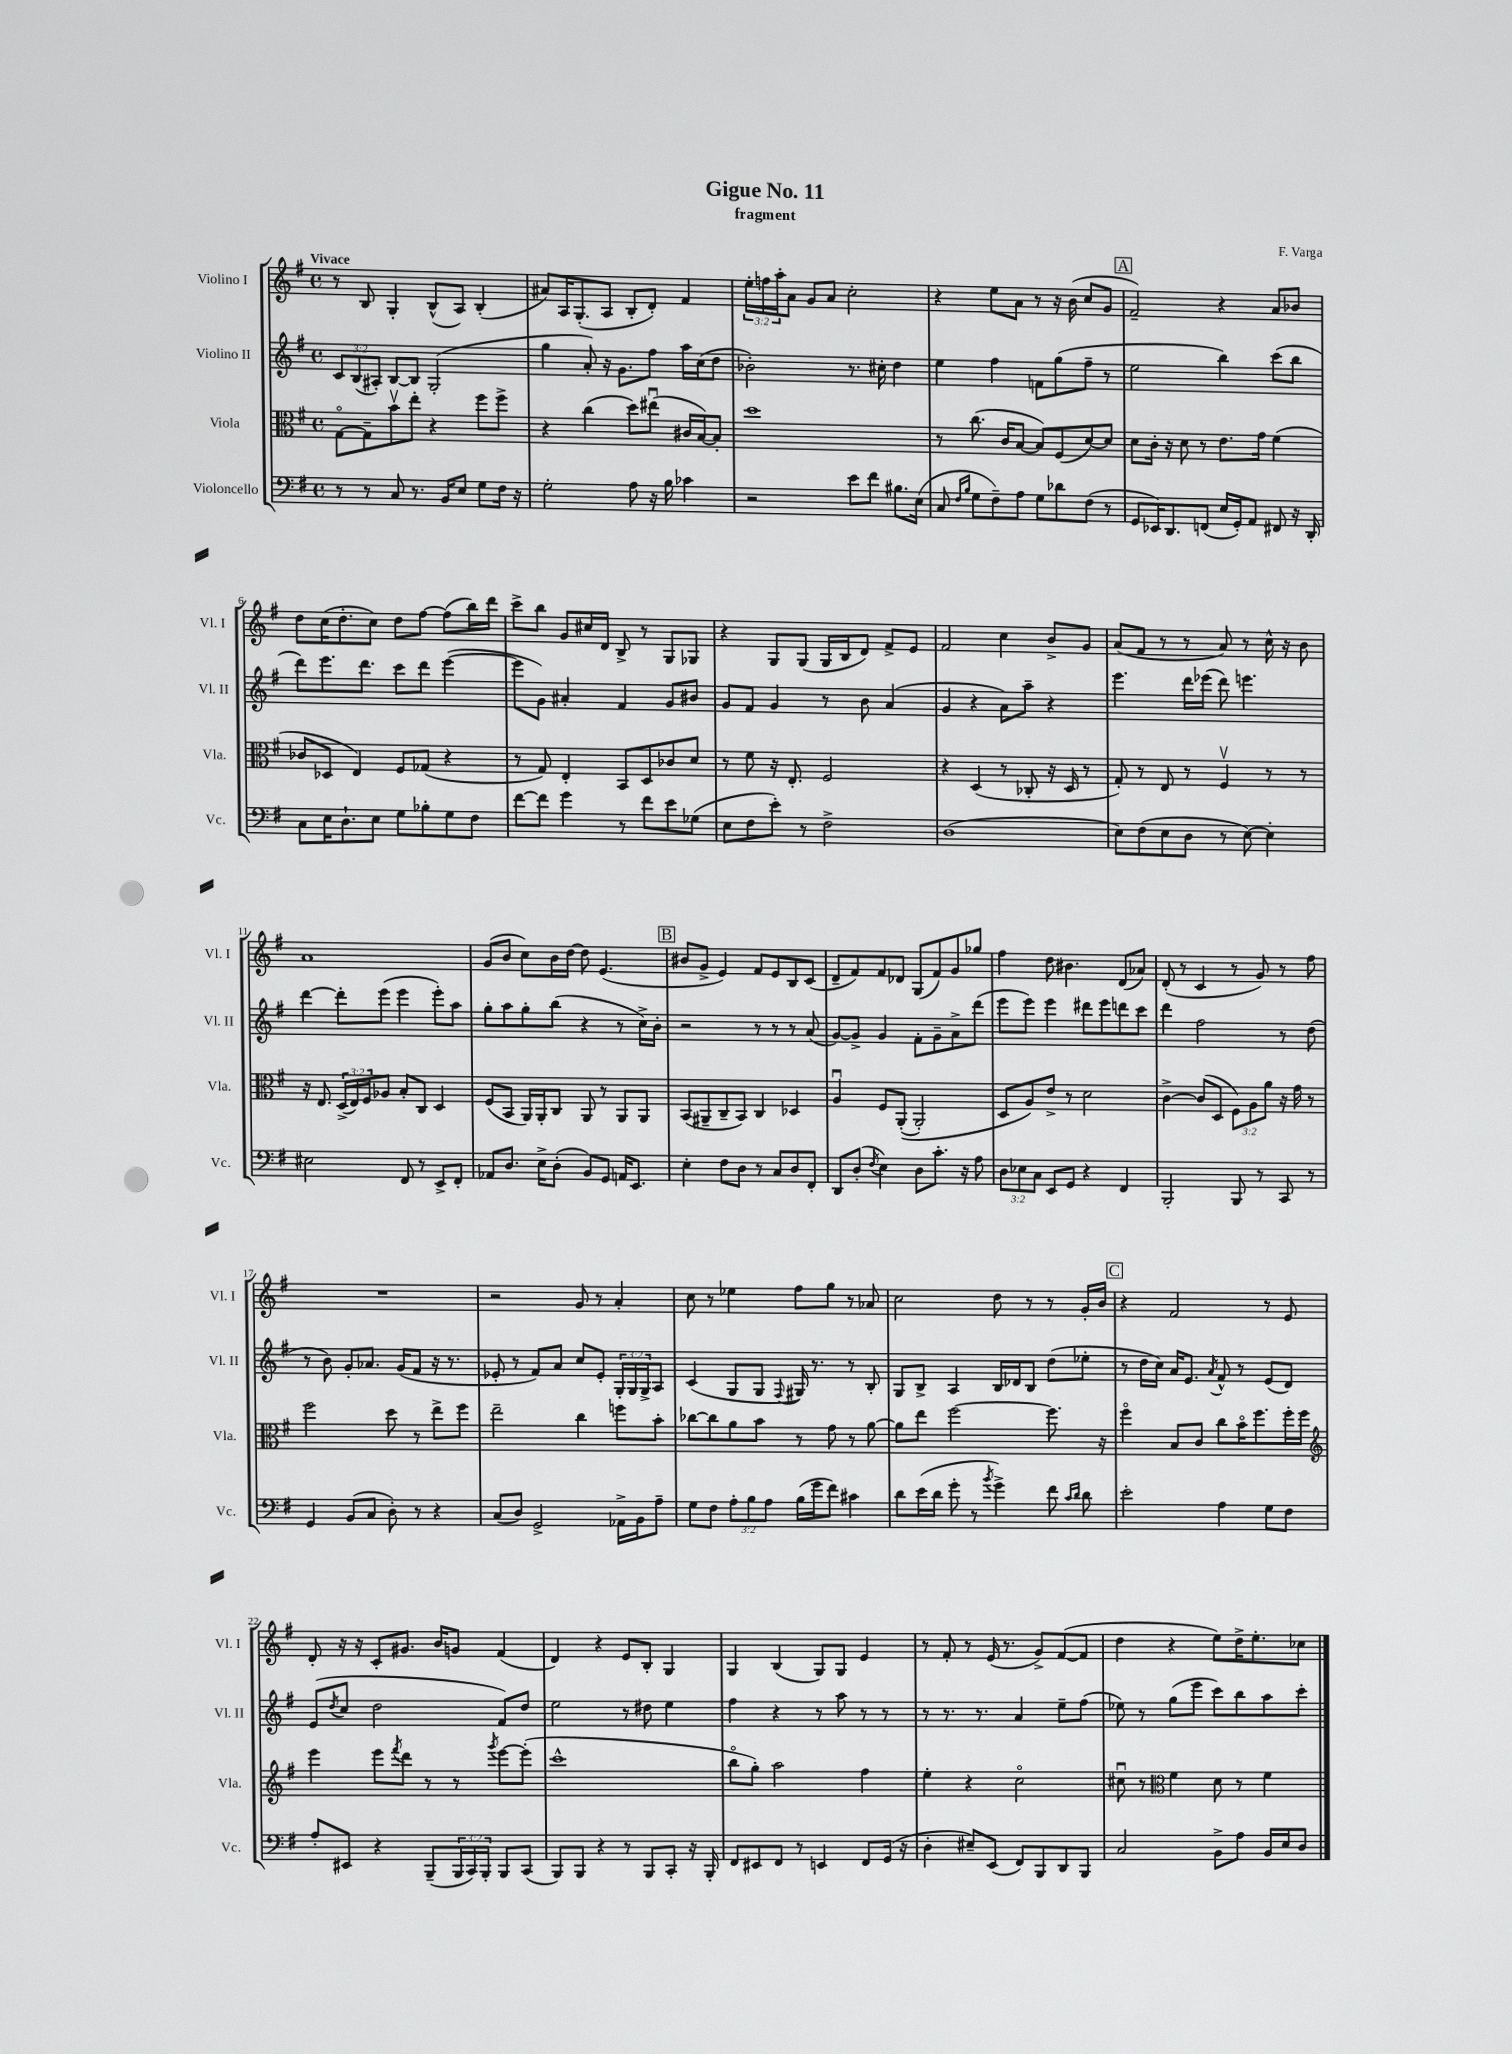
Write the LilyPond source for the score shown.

\header { title = "Gigue No. 11" composer = "F. Varga" subtitle = "fragment" }
<<
\new StaffGroup <<
\new Staff = "s0" \with { instrumentName = "Violino I" shortInstrumentName = "Vl. I" } {
    \clef treble \key g \major \defaultTimeSignature \time 4/4 \override Staff.TupletNumber.text = #tuplet-number::calc-fraction-text \tempo "Vivace"
    r8 b8 g4-. b8-^( a8) b4-.( |
    ais'8) a16 g8.-.( a8 b8-. d'8-.) fis'4 |
    \tuplet 3/2 { e''16-. f''16 a''16-. } a'8 g'8 a'8 c''2-. |
    r4 e''8 a'8 r8 r16 b'16( c''8 g'8 |
    \mark \markup { \box "A" } fis'2--) r4 a'8 bes'8 |
    d''8 c''16( d''8.-. c''8) d''8 fis''8~ fis''8( b''16) d'''16 |
    c'''8-> b''8 g'8 cis''16 d'16 b8-> r8 g8 ges8 |
    r4 g8 g8( g16 b16 d'8) fis'8-> e'8 |
    fis'2 c''4 b'8-> g'8 |
    a'8( fis'8 r8 r8 a'8) r8 c''16-^ r16 b'8 |
    a'1 |
    g'8( b'8 c''8) b'16 d''16~ d''8 e'4.( |
    \mark \markup { \box "B" } bis'8 g'8-> e'4) fis'8 e'8 b8 c'8( |
    d'8-- fis'8) fis'8 des'8 g8( fis'8) g'8 ges''8 |
    fis''4 d''8 bis'4. d'8( aes'8) |
    d'8-.( r8 c'4 r8 g'8) r8 fis''8 |
    R1 |
    r2 g'8 r8 a'4-. |
    c''8 r8 ees''4 fis''8 g''8 r8 aes'8 |
    c''2 d''8 r8 r8 g'16-. b'16 |
    \mark \markup { \box "C" } r4 fis'2 r8 e'8 |
    d'8-. r16 r16 c'8-. gis'8. b'16 g'8 fis'4( |
    d'4) r4 e'8 b8-. g4 |
    g4 b4( g8) g8 e'4 |
    r8 fis'8-. r8 e'16( r8. g'8->) fis'8~( fis'8 |
    d''4 r4 e''8) d''16-> e''8.-. ces''8 \bar "|." |
}
\new Staff = "s1" \with { instrumentName = "Violino II" shortInstrumentName = "Vl. II" } {
    \clef treble \key g \major \defaultTimeSignature \time 4/4 \override Staff.TupletNumber.text = #tuplet-number::calc-fraction-text
    \tuplet 3/2 { c'8 b8( ais8-.) } b8~ b8 g2-.( |
    g''4 a'8-.) r16 g'8. fis''8 a''16 c''16( d''8 |
    bes'2-.) r8. cis''16-. d''4 |
    e''4 fis''4 f'8 g''8( fis''8-- r8 |
    \mark \markup { \box "A" } e''2 b''4) c'''8( b''8 |
    d'''8) e'''8. d'''8. c'''8 d'''8 e'''4~( |
    e'''8 g'8) ais'4-. fis'4 g'8 bis'8 |
    g'8 fis'8 g'4 r8 b'8 a'4( |
    g'4 r4 a'8) a''8-- r4 |
    e'''4. d'''16 ees'''16( d'''8) e'''4. |
    d'''4~ d'''8-. e'''8( e'''4 e'''8-.) a''8 |
    g''8-. a''8 g''8-. b''8( r4 r8 c''16->) b'16-. |
    \mark \markup { \box "B" } r2 r8 r8 r8 a'8( |
    g'8~) g'8-> g'4 fis'8-. g'8-- a'8-> d'''8( |
    e'''8 e'''8) e'''4 dis'''8 e'''8 d'''8 c'''8 |
    d'''4 fis''2 r8 d''8( |
    r8 b'8) g'8-. aes'8. g'16( fis'8 r16 r8. |
    ees'8-. r8 fis'8) a'8 c''8 ees'8-. \tuplet 3/2 { g16-. g16 g16-> } a8 |
    c'4( g8 g8 \appoggiatura { fis8 } gis16) r8. r8 b8-. |
    g8 b8-> a4 b16 des'16 b8 d''8( ees''8-. |
    \mark \markup { \box "C" } r8 d''16 c''16) a'16 e'8. \acciaccatura { a'8 } fis'8-^ r8 e'8( d'8) |
    e'8( \acciaccatura { d''8 } c''8 d''2 fis'8) d''8 |
    e''2 r8 dis''8 e''4 |
    fis''4 r4 r8 a''8 r8 r8 |
    r8 r8. r8. a'4 e''8-- fis''8( |
    ees''8) r8 g''8( e'''8 c'''8) b''8 a''8 c'''8-. \bar "|." |
}
\new Staff = "s2" \with { instrumentName = "Viola" shortInstrumentName = "Vla." } {
    \clef alto \key g \major \defaultTimeSignature \time 4/4 \override Staff.TupletNumber.text = #tuplet-number::calc-fraction-text
    g8~\flageolet g8-- b'8\upbow e''8-. r4 fis''8 fis''8-> |
    r4 c''4( d''8) eis''8\downbow( cis'16 b16~) b8-. |
    d''1 |
    r8 c''8.( c'16 b8~ b8) fis8( d'8~) d'8 |
    \mark \markup { \box "A" } d'8 c'16-. r16 d'8 r8 e'8. g'16 fis'4( |
    ces'8 des8 e4) fis8 ges8( r4 |
    r8 g8) e4-. b,8 d8 ces'8 d'8 |
    r8 fis'8 r16 e8.-. fis2 |
    r4 d4( r8 ces8-. r16 d16 r8 |
    g8-.) r8 e8 r8 fis4\upbow r8 r8 |
    r16 e8. \tuplet 3/2 { d16->( e16) fis16 } aes8 b8-. c8 d4 |
    fis8( b,8 a,16) a,16-. c8 a,8 r8 a,8 a,8 |
    \mark \markup { \box "B" } b,8( ais,8-- c8-- b,8) c4 des4 |
    a4\downbow fis8 a,8-.(\( a,2-.) |
    d8 a8\) e'8-> r8 d'2 |
    c'4~-> c'8( d8 \tuplet 3/2 { fis8) a8 a'8 } r16 g'16 r8 |
    fis''2 d''8 r8 e''8-> fis''8 |
    e''2-- c''4 f''8 b'8-. |
    ces''8~ ces''8 a'8 b'8 r8 g'8 r8 a'8~ |
    a'8 e''8 fis''2~ fis''8. r16 |
    \mark \markup { \box "C" } fis''4\flageolet b8 c'8 c''8 b'16\flageolet fis''8. fis''16-. fis''16 |
    \clef treble e'''4 e'''8 \acciaccatura { fis'''8 } d'''8 r8 r8 \acciaccatura { g'''8 } e'''8~ e'''8-.( |
    c'''1-^ |
    b''8\flageolet g''8-.) a''2 fis''4 |
    e''4-. r4 c''2\flageolet |
    cis''8\downbow r8 \clef alto fis'4 d'8 r8 fis'4 \bar "|." |
}
\new Staff = "s3" \with { instrumentName = "Violoncello" shortInstrumentName = "Vc." } {
    \clef bass \key g \major \defaultTimeSignature \time 4/4 \override Staff.TupletNumber.text = #tuplet-number::calc-fraction-text
    r8 r8 c8 r8. b,16 e8 g8 fis16 r16 |
    g2-. a8 r16 b16 ces'4 |
    r2 e'8 fis'8 bis8. e16( |
    c8 \grace { fis16 b16 } g8 fis8--) a8 g8 des'8 fis8( r8 |
    \mark \markup { \box "A" } g,8 ees,16) d,8. f,8( e16 g,16-.) a,8 fis,8 r16 d,16-. |
    c8 e16 d8.-! e8 g8 bes8-. g8 fis8 |
    fis'8~ fis'8 g'4 r8 fis'8 e'8 ges8( |
    e8 fis8 e'8-.) r8 fis2-> |
    d1( |
    e8) fis8( e8 d8 r8 e8~) e4-. |
    eis2 fis,8 r8 e,8-> fis,8-. |
    aes,8 d8. e16-> d8-.( b,8) g,8 a,16 e,8. |
    \mark \markup { \box "B" } e4-. fis8 d8 r8 c8 d8 fis,8-. |
    d,8 d8-.( \acciaccatura { fis8 } e4) d8 c'8.-. r16 a8 |
    \tuplet 3/2 { d8 ees8 c8 } e,8 g,8 r4 fis,4 |
    b,,2-. b,,8 r8 c,8 r8 |
    g,4 b,8( c8 d8-.) r8 r4 |
    c8( d8) g,2-> aes,16-> b,16 a8-- |
    g8 fis8 \tuplet 3/2 { a8-. b8 a8 } b16( g'16 fis'8) cis'4 |
    d'8 e'16( d'16 g'8-. r8 \acciaccatura { b'8 } g'4->) fis'8 \grace { c'16 d'16 } d'8 |
    \mark \markup { \box "C" } e'2-. a4 g8 fis8 |
    a8-. eis,8 r4 b,,8--( \tuplet 3/2 { b,,16 c,16) b,,16-. } b,,8 c,8( |
    b,,8) b,,8 r4 r8 b,,8 c,8-. r16 b,,16-. |
    fis,8 eis,8 fis,8 r8 e,4 fis,8 g,16( r16 |
    d4-. eis8--) e,8( fis,8) b,,8 d,8 b,,8 |
    c2 b,8-> a8 b,16 e16 d8 \bar "|." |
}
>>
>>
